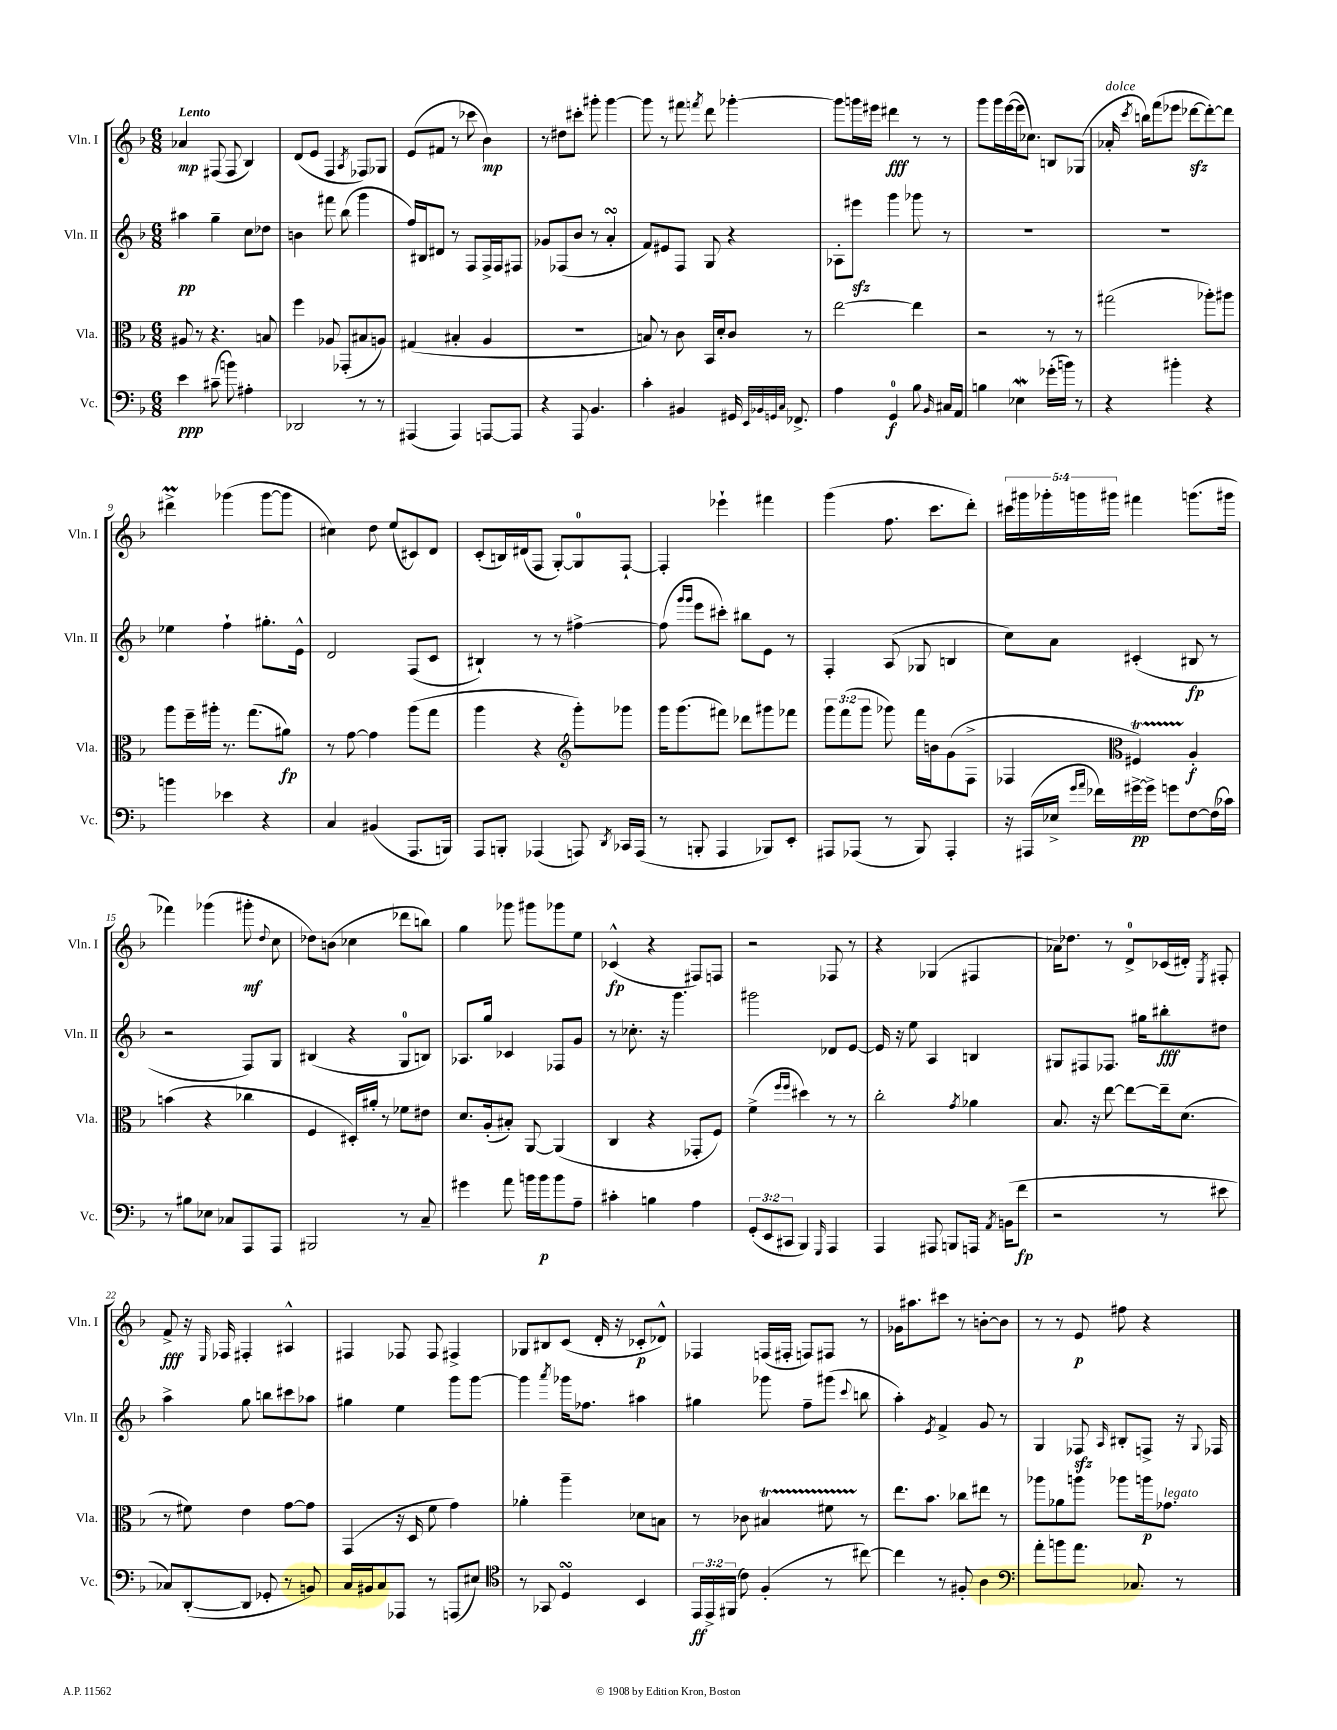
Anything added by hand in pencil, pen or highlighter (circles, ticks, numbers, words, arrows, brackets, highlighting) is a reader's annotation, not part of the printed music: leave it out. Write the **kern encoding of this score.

**kern	**kern	**kern	**kern
*staff4	*staff3	*staff2	*staff1
*clefF4	*clefC3	*clefG2	*clefG2
*k[b-]	*k[b-]	*k[b-]	*k[b-]
*M6/8	*M6/8	*M6/8	*M6/8
4e	8A#	4aa#	4a-
.	8r	.	.
(8c#~	4.r	4gg~	(8F#
8b)	.	.	8F#
4A#'	.	8cc	4B-)
.	8B	8dd-	.
=	=	=	=
2DD-	4ff	4b	(8d
.	.	.	8e
.	8A-	8fff#	4F
.	(8GG-'	(8bb-	.
.	.	.	8qA
8r	8B#	4ggg	8F-)
8r	8A)	.	8G-
=	=	=	=
(4AAA#	(4G#	16ff)	(8e
.	.	16B#	.
.	.	8d#	8f#
4AAA#)	4B#'	8r	8r
.	.	8F	8ccc-
[8AAA	4A	16F^	4b-)
.	.	16F	.
8AAA]	.	8F#	.
=	=	=	=
4r	2.r	8g-	8r
.	.	(8F-	8dd#
8AAA	.	8b-	8ccc#'
4.BB-	.	8r	8ggg#'
.	.	4a'	[4ggg#
=	=	=	=
4c'	8B)	8f)	8ggg#]
.	8r	8e#	8r
4BB#	8c	8F	8fff#
.	.	.	8qfff
.	16BB-	8G	8ddd
.	16d'	.	.
16GG#	8c	4r	[4ggg-'
32qqEE	.	.	.
32qqBB-	.	.	.
32qqGG	.	.	.
32qqC	.	.	.
8.FF-^	.	.	.
.	8r	.	.
=	=	=	=
4A	[2ee	8A-'	8ggg-]
.	.	8eee#	16ggg
.	.	.	16eee#
4GG	.	4ggg	4ddd#
8B-	4ee]	8ggg-	8r
16qqBB-	.	.	.
16C#	.	8r	8r
16AA	.	.	.
=	=	=	=
4B	2r	2.r	8ggg
.	.	.	16ggg
.	.	.	([16eee
4E-	.	.	16eee]
.	.	.	8.cc-)
(16g-'	8r	.	8B
16b)	.	.	.
8r	8r	.	(8G-
=	=	=	=
4r	(2gg#	2.r	16a-'
.	.	.	8qccc
.	.	.	16bb)
.	.	.	(8fff
4b#'	.	.	8eee-
.	.	.	[8ddd-
4r	8aa-')	.	8ddd-'_)
.	8aa#	.	8ddd-]
=	=	=	=
4b	8aa	4ee-	4ddd#^
.	16ff~	.	.
.	16aa#'	.	.
4e-	8.r	4ff`	(4ggg-
.	(8.gg	.	.
4r	.	8.gg#'	[8ggg-
.	8a#)	.	8ggg-]
.	.	16e^^	.
=	=	=	=
4C	8r	2d	4cc#)
.	[8g	.	.
(4BB#	4g]	.	8dd
.	.	.	(8ee
8.AAA	(8aa	(8F	8c#)
.	8gg	8c	8d
16BBB)	.	.	.
=	=	=	=
8AAA	4aa	4B#`)	(8c'
8BBB'	.	.	16B)
.	.	.	(16d#
(4AAA-	4r	8r	8F
.	.	8r	[8G')
*	*clefG2	*	*
8AAA)	8ggg')	[4ff#^	8G]
8qDD	.	.	.
16CC-	8ggg-	.	[8F`
(16AAA	.	.	.
=	=	=	=
8r	16ggg	(8ff#]	4F']
.	(8.ggg	.	.
.	.	16qqggg	.
.	.	16qqggg	.
8BBB'	.	8eee	.
4AAA	8fff#)	8ccc#')	4eee-`
.	8ddd-	8bb#	.
8BBB-)	8ggg#	8e	4fff#
8EE'	8fff-	8r	.
=	=	=	=
8AAA#	12ggg	4F'	(4ggg
.	(12fff	.	.
(8AAA-	.	.	.
.	12ggg	.	.
8r	8ggg-)	(8A	8.ff
8BBB-)	16fff	8G-	.
.	16b	.	8.ccc
4AAA-'	(8g	4B	.
.	8F^	.	8ddd')
=	=	=	=
16r	4F-	8cc)	20ccc#
.	.	.	20ggg#
(16AAA#	.	.	.
.	.	.	20ggg-'
16E-^	.	8a	.
.	.	.	20ggg
16qqg	.	.	.
16qqa	.	.	.
16f-)	.	.	.
.	.	.	20ggg#
*	*clefC3	*	*
[16g#^	4F#)	(4c#'	4fff#
16g#^]	.	.	.
8g	.	.	.
[8F	4A'	8B#	(8.ggg
(16F]	.	8r	.
16c-)	.	.	16ggg#
=	=	=	=
8r	(4b	2r	4fff-)
8B#	.	.	.
8E-	4r	.	(4ggg-
8C-	.	.	.
8AAA	4cc-	8F)	8ggg#'
.	.	.	8qqdd
8AAA	.	8G	8cc
=	=	=	=
2BBB#	4F	(4B#	8dd-)
.	.	.	(8b
.	16D#')	4r	4cc-
.	16a#'	.	.
.	8r	.	.
8r	8f-	8G	8ddd-
8C~	8e#	8B)	8bb)
=	=	=	=
4g#	8.d	8.A-	4gg
.	(16A'	16gg	.
8a	8B#')	4c-	8ggg-
16b	[8AA	.	8ggg#
16b	.	.	.
8b	(4AA]	8F-	8ggg-
8A~	.	8g	8ee
=	=	=	=
4c#'	4C	8r	(4c-^^
.	.	8.cc-'	.
4B	4r	.	4r
.	.	16r	.
.	.	4.ggg	.
4A	8GG-'	.	8F#)
.	8F)	.	8F
=	=	=	=
(12GG'	(4f^	2ggg#	2r
12EE	.	.	.
12CC#	.	.	.
.	16qqff	.	.
.	16qqff	.	.
4BBB-)	4dd#)	.	.
16qqGGG	.	.	.
4AAA	8r	8d-	8F-
.	8r	[8e	8r
=	=	=	=
4AAA	2cc'	16e]	4r
.	.	16r	.
.	.	8ee	.
8AAA#	.	4A	(4G-
8BBB	.	.	.
.	8qg	.	.
16AAA	4a-	4B	4F#
8qAA	.	.	.
(16BB	.	.	.
8f	.	.	.
=	=	=	=
2r	8.B-	8G#	16a-)
.	.	.	8.dd-
.	.	8F#	.
.	16r	.	.
.	[8ee	8.F-	8r
.	8ee_	.	8d^
.	.	16gg#	.
8r	16ee~]	8bb#'	(16c-
.	(8.d	.	16d#')
.	.	.	8qE
8e#	.	8dd#	8F#'
=	=	=	=
8C-)	8r	4aa^	8f^
([8DD'	8f#)	.	16r
.	.	.	16qqE
.	.	.	16F-
8DD]	4e	8gg	4F#'
8GG-'	.	8bb	.
8r	[8g	8ccc#	4A#^^
8BB)	8g]	8aa-	.
=	=	=	=
16C	(4GG	4gg#	4F#
16BB#	.	.	.
8C	.	.	.
8AAA-	16r	4ee	8F-
.	16D	.	.
8r	8f	.	8F-
(8AAA	4g)	8ggg	4F#^
8E#)	.	[8ggg	.
=	=	=	=
*clefC4	*	*	*
8r	4a-'	4ggg]	8G-
8GG-	.	.	8B#
.	.	8qaaa	.
4D	4aa~	16ggg-	(8c
.	.	8.ff-	.
.	.	.	16d'
.	.	.	16r
4BB-	8d-	4aa#	8c-'
.	8B	.	8d-^^)
=	=	=	=
24EE	8r	4gg#	4F-
24EE^	.	.	.
(24FF#	.	.	.
8c)	8c-	.	.
(4F'	4B#	8ggg-	(16F
.	.	.	16F#'
.	.	8ff~	8F)
8r	8f#	(8ggg#	8F#
.	.	8qqccc	.
[8cc#)	8r	8bb	8r
=	=	=	=
4cc#]	8.ee	4aa')	16g-
.	.	.	8.aa#
.	8.b-	.	.
.	.	8qe	.
8r	.	4f^	8ccc#
8F#'	8cc-	.	8r
4A	8ee#	8g	[8b'
.	8r	8r	8b]
=	=	=	=
*clefF4	*	*	*
8a'	8aa-	4G	8r
8b	8a-	.	8r
8.a	8aa	8F-	8e
.	.	16qqA	.
.	8aa-	8B#'	8ff#
8.C-	.	.	.
.	16aa	8F^	4r
.	8.g-	.	.
8r	.	16r	.
.	.	8qqG	.
.	.	16F-	.
==	==	==	==
*-	*-	*-	*-
